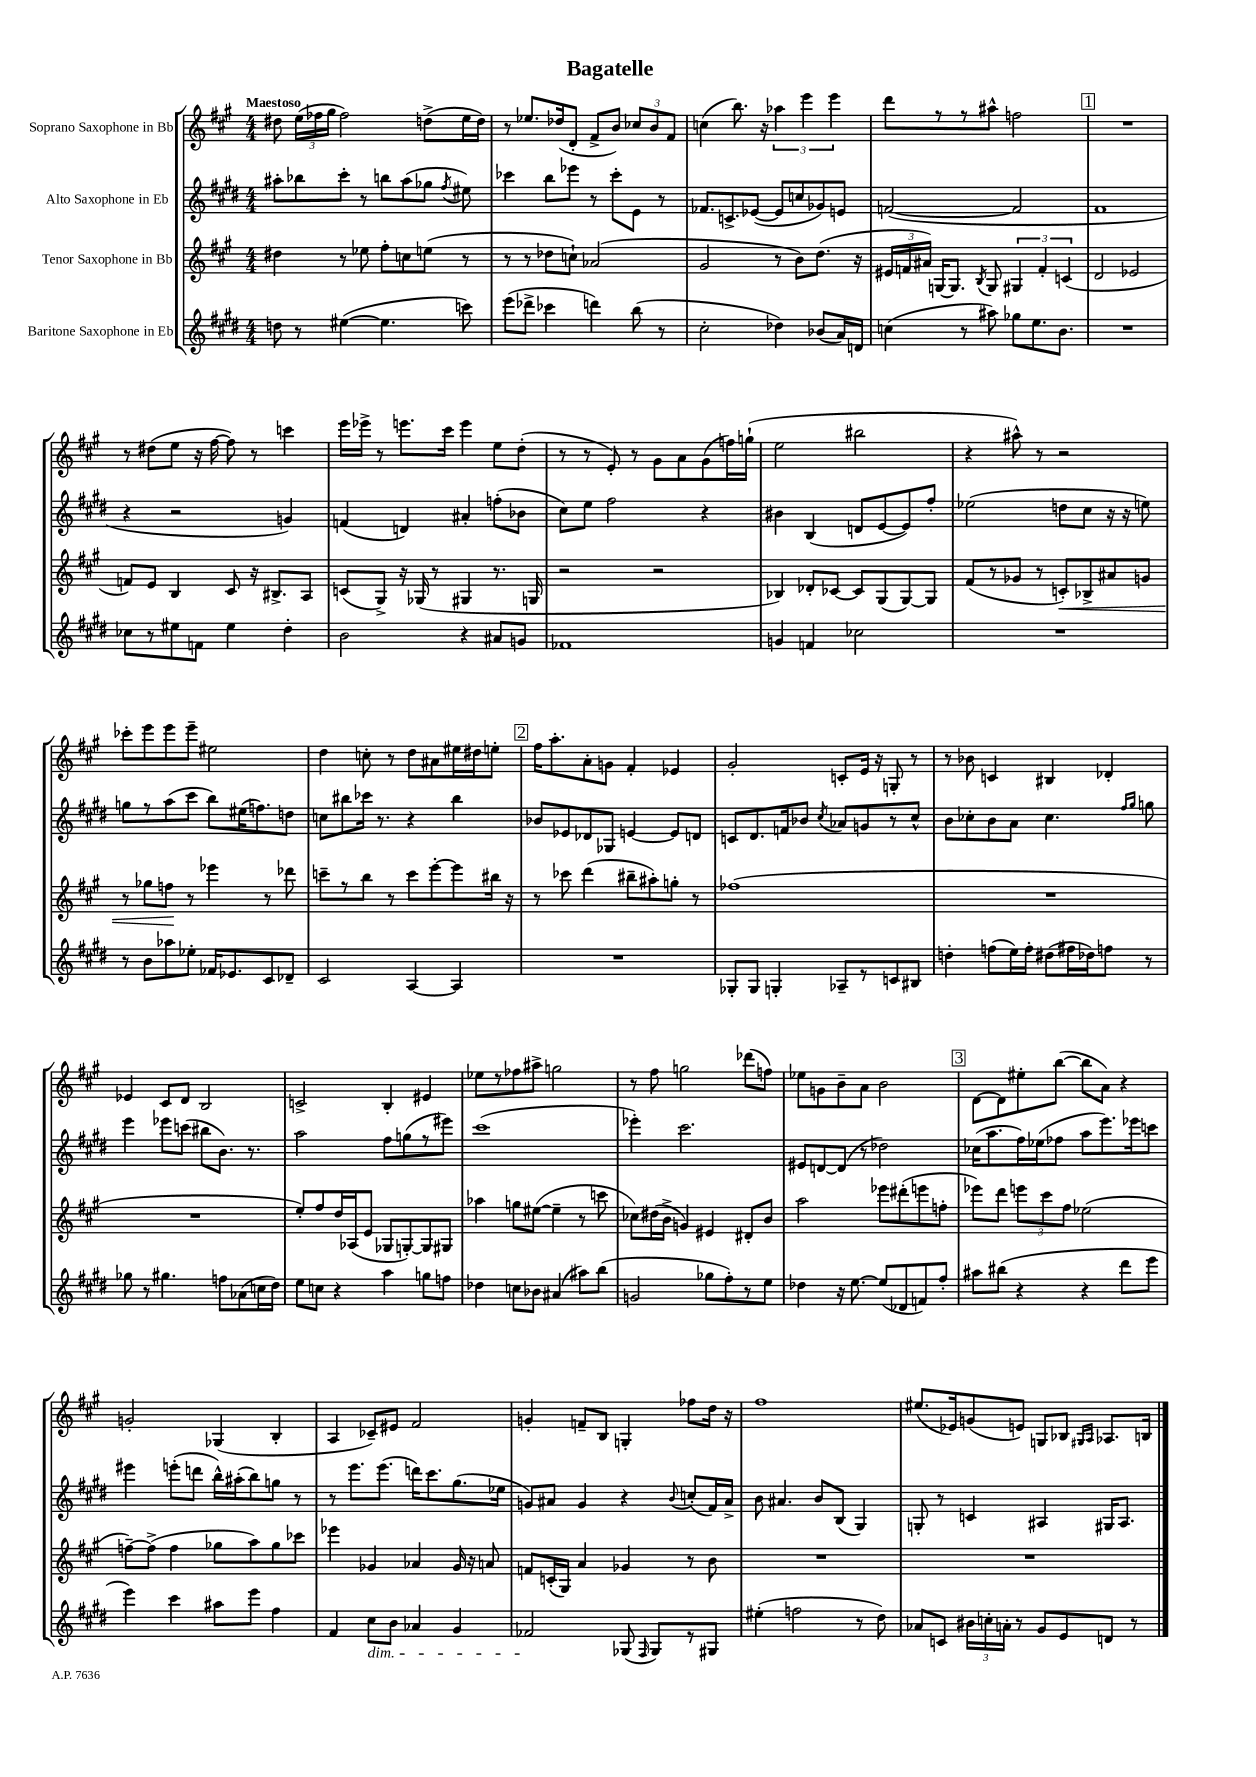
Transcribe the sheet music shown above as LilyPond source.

\header { title = "Bagatelle" }
<<
\new StaffGroup <<
\new Staff = "s0" \with { instrumentName = "Soprano Saxophone in Bb" } {
    \clef treble \key a \major \numericTimeSignature \time 4/4 \tempo "Maestoso"
    \autoBeamOff dis''8 \tuplet 3/2 { e''16[( fes''16 gis''16] } fes''2) d''8[->( e''16 d''16]) |
    r8 ees''8.[ des''16( d'8]-. fis'8[-> b'8]) \tuplet 3/2 { ces''8[ b'8 fis'8] } |
    c''4( b''8.) r16 \tuplet 3/2 { aes''4 e'''4 e'''4 } |
    d'''8[ r8 r8 ais''8]-^ f''2 |
    \mark \markup { \box "1" } R1 |
    r8 dis''8[( e''8] r16 fis''16~ fis''8) r8 c'''4 |
    e'''16[ ees'''16]-> r8 e'''8.[ cis'''16] e'''4 e''8[ d''8]-.( |
    r8 r8 e'8-.) r8 gis'8[ a'8 gis'8( f''16) g''16]-!( |
    e''2 bis''2 |
    r4 ais''8-^) r8 r2 |
    ces'''8[-. e'''8 e'''8 e'''8]-- eis''2 |
    d''4 c''8-. r8 d''8[ ais'8 eis''16 dis''16 e''8]-. |
    \mark \markup { \box "2" } fis''16[ a''8.-. a'8-. g'8] fis'4-. ees'4 |
    gis'2-. c'8[-. e'16] r16 g8-. r8 |
    r8 bes'8 c'4 bis4 des'4-. |
    ees'4 cis'8[ d'8] b2 |
    c'2-> b4-. eis'4 |
    ees''8[ r8 fes''8 ais''8]-> g''2 |
    r8 fis''8 g''2 des'''8[( f''8]) |
    ees''8[ g'8 b'8-- a'8] b'2 |
    \mark \markup { \box "3" } d'8[~ d'8 eis''8-. b''8]~( b''8[ a'8]) r4 |
    g'2-. ges4( b4-. |
    a4 ces'8[--) eis'8] fis'2 |
    g'4-. f'8[-- b8] g4-. fes''8[ d''16] r16 |
    fis''1 |
    eis''8.[( ees'16) g'8( e'8]) g8[ bes8] \grace { gis16[ a16] } aes8.[ b16] \bar "|." |
}
\new Staff = "s1" \with { instrumentName = "Alto Saxophone in Eb" } {
    \clef treble \key e \major \numericTimeSignature \time 4/4
    \autoBeamOff ais''8[-. bes''8 cis'''8]-. r8 b''8[ ais''8( ges''8] \acciaccatura { fis''8 } eis''8) |
    ces'''4 b''8[ ees'''8] r8 ces'''8[-. e'8] r8 |
    fes'8.[ c'8.-> ees'8]~( ees'8[ c''8 ges'8) e'8] |
    f'2~( f'2 |
    \mark \markup { \box "1" } fis'1 |
    r4 r2 g'4) |
    f'4( d'4) ais'4-. f''8[-.( bes'8] |
    cis''8[) e''8] fis''2 r4 |
    bis'4 b4( d'8[ e'8~ e'8) fis''8]-. |
    ees''2( d''8[ cis''8] r16 r16 e''8) |
    g''8[ r8 a''8( cis'''8] b''8[) eis''16( f''8.) d''8] |
    c''8[ bis''8 ces'''16] r8. r4 bis''4 |
    \mark \markup { \box "2" } bes'8[ ees'8 des'8 ges8] e'4~ e'8[ d'8] |
    c'8[ dis'8. f'16 bes'8] \acciaccatura { cis''8 } aes'8[ g'8 r8 cis''8]-^ |
    b'8[ ces''8-. b'8 a'8] ces''4. \grace { fis''16[ gis''16] } g''8 |
    e'''4 ees'''8[ c'''8]( bis''8[ b'8.]) r8. |
    a''2 fis''8[ g''8( r8 eis'''8]) |
    cis'''1( |
    ees'''4-.) cis'''2. |
    eis'8[ d'8~ d'8]( r8 des''2) |
    \mark \markup { \box "3" } ces''16[( a''8. fis''16) ees''16( fes''8] a''8[ e'''8.) ees'''16 c'''8] |
    eis'''4 e'''8[-.( d'''8] b''16[-^) ais''16-.( b''8) g''8] r8 |
    r8 e'''8.[ e'''8.]( d'''16[) cis'''8. gis''8.( ees''16] |
    g'8[) ais'8] g'4 r4 \appoggiatura { b'8 } c''8[-.( fis'16) ais'16]-> |
    b'8 ais'4. b'8[ b8]( gis4) |
    g8-. r8 c'4 ais4 gis16[ ais8.] \bar "|." |
}
\new Staff = "s2" \with { instrumentName = "Tenor Saxophone in Bb" } {
    \clef treble \key a \major \numericTimeSignature \time 4/4
    \autoBeamOff dis''4 r8 ees''8 fis''8[-. c''8 e''8]( r8 |
    r8 r8 des''8[ c''8]-!) aes'2( |
    gis'2 r8 b'8[) d''8.]( r16 |
    \tuplet 3/2 { eis'16[ f'16 ais'16]) } g16[~ g8.] \acciaccatura { b8 } g8 \tuplet 3/2 { gis4 f'4-. c'4( } |
    \mark \markup { \box "1" } d'2 ees'2 |
    f'8[) e'8] b4 cis'8 r16 bis8.[-> a8] |
    c'8[( gis8]->) r16 ges16( r8 gis4 r8. g16 |
    r2 r2 |
    bes4) des'8[-. ces'8]~ ces'8[ gis8( gis8~) gis8] |
    fis'8[( r8 ges'8] r8 c'8[-.\<) bes8-> ais'8 g'8] |
    r8 ges''8[ f''8]\! r8 ees'''4 r8 des'''8 |
    c'''8[-- r8 b''8] r8 c'''8[ e'''8~-. e'''8 bis''16] r16 |
    \mark \markup { \box "2" } r8 ces'''8 d'''4( bis''8[-- ais''8-.) g''8]-. r8 |
    fes''1( |
    R1 |
    R1 |
    e''8[-.) fis''8 d''16 aes16( e'8] ges8[ g8~-.) g8 gis8] |
    aes''4 g''8[ eis''8]~( eis''4-- r8 c'''8 |
    ces''8[) dis''16( b'16]-> g'4) eis'4 dis'8[-. b'8] |
    a''2 ees'''8[ dis'''8-.( e'''8 f''8]-. |
    \mark \markup { \box "3" } ees'''8[) d'''8] \tuplet 3/2 { e'''8[ cis'''8 fis''8] } ees''2( |
    f''8[~--) f''8]->( f''4 ges''8[ a''8) ges''8 ces'''8] |
    ees'''4 ges'4 aes'4 ges'16 r16 a'8 |
    f'8[ c'16-.( gis16]) a'4 ges'4 r8 b'8 |
    R1 |
    R1 \bar "|." |
}
\new Staff = "s3" \with { instrumentName = "Baritone Saxophone in Eb" } {
    \clef treble \key e \major \numericTimeSignature \time 4/4
    \autoBeamOff d''8 r8 eis''4~( eis''4. c'''8) |
    e'''8[( des'''8]-> ces'''4 d'''4) b''8( r8 |
    cis''2-. des''4) bes'8[( a'16) d'16] |
    c''4( r8 ais''8) ges''8[ e''8. b'8.] |
    \mark \markup { \box "1" } R1 |
    ces''8[ r8 eis''8 f'8] eis''4 dis''4-. |
    b'2 r4 ais'8[ g'8] |
    fes'1 |
    g'4 f'4 ces''2 |
    R1 |
    r8 b'8[ aes''8 ees''8]-. fes'16[ ees'8. cis'8 des'8]-- |
    cis'2 a4~ a4 |
    \mark \markup { \box "2" } R1 |
    ges8[-. ges8] g4-. aes8[-- r8 c'8 bis8] |
    d''4-. f''8[( e''16) f''16]-. dis''8[( fis''16 des''16) f''8] r8 |
    ges''8 r8 gis''4. f''8[ aes'8( c''16 dis''16]) |
    e''8[ c''8] r4 a''4 g''8[ f''8] |
    des''4 c''8[ bes'8] ais'4( ais''8[) b''8]( |
    g'2 ges''8[ fis''8-.) r8 e''8] |
    des''4 r16 e''8.~ e''8[( des'8 f'8) fis''8]-. |
    \mark \markup { \box "3" } ais''8[ bis''8]( r4 r4 dis'''8[ e'''8] |
    e'''4) cis'''4 ais''8[ e'''8] fis''4 |
    fis'4 cis''8[\dim b'8] aes'4 gis'4 |
    fes'2\! ges8( \grace { fis16 } ges8[) r8 gis8] |
    eis''4-.( f''2 r8 dis''8) |
    aes'8[ c'8] \tuplet 3/2 { bis'16[ c''16-. a'16]-. } r8 gis'8[ e'8 d'8] r8 \bar "|." |
}
>>
>>
\layout { \context { \Score \remove "Bar_number_engraver" } }
